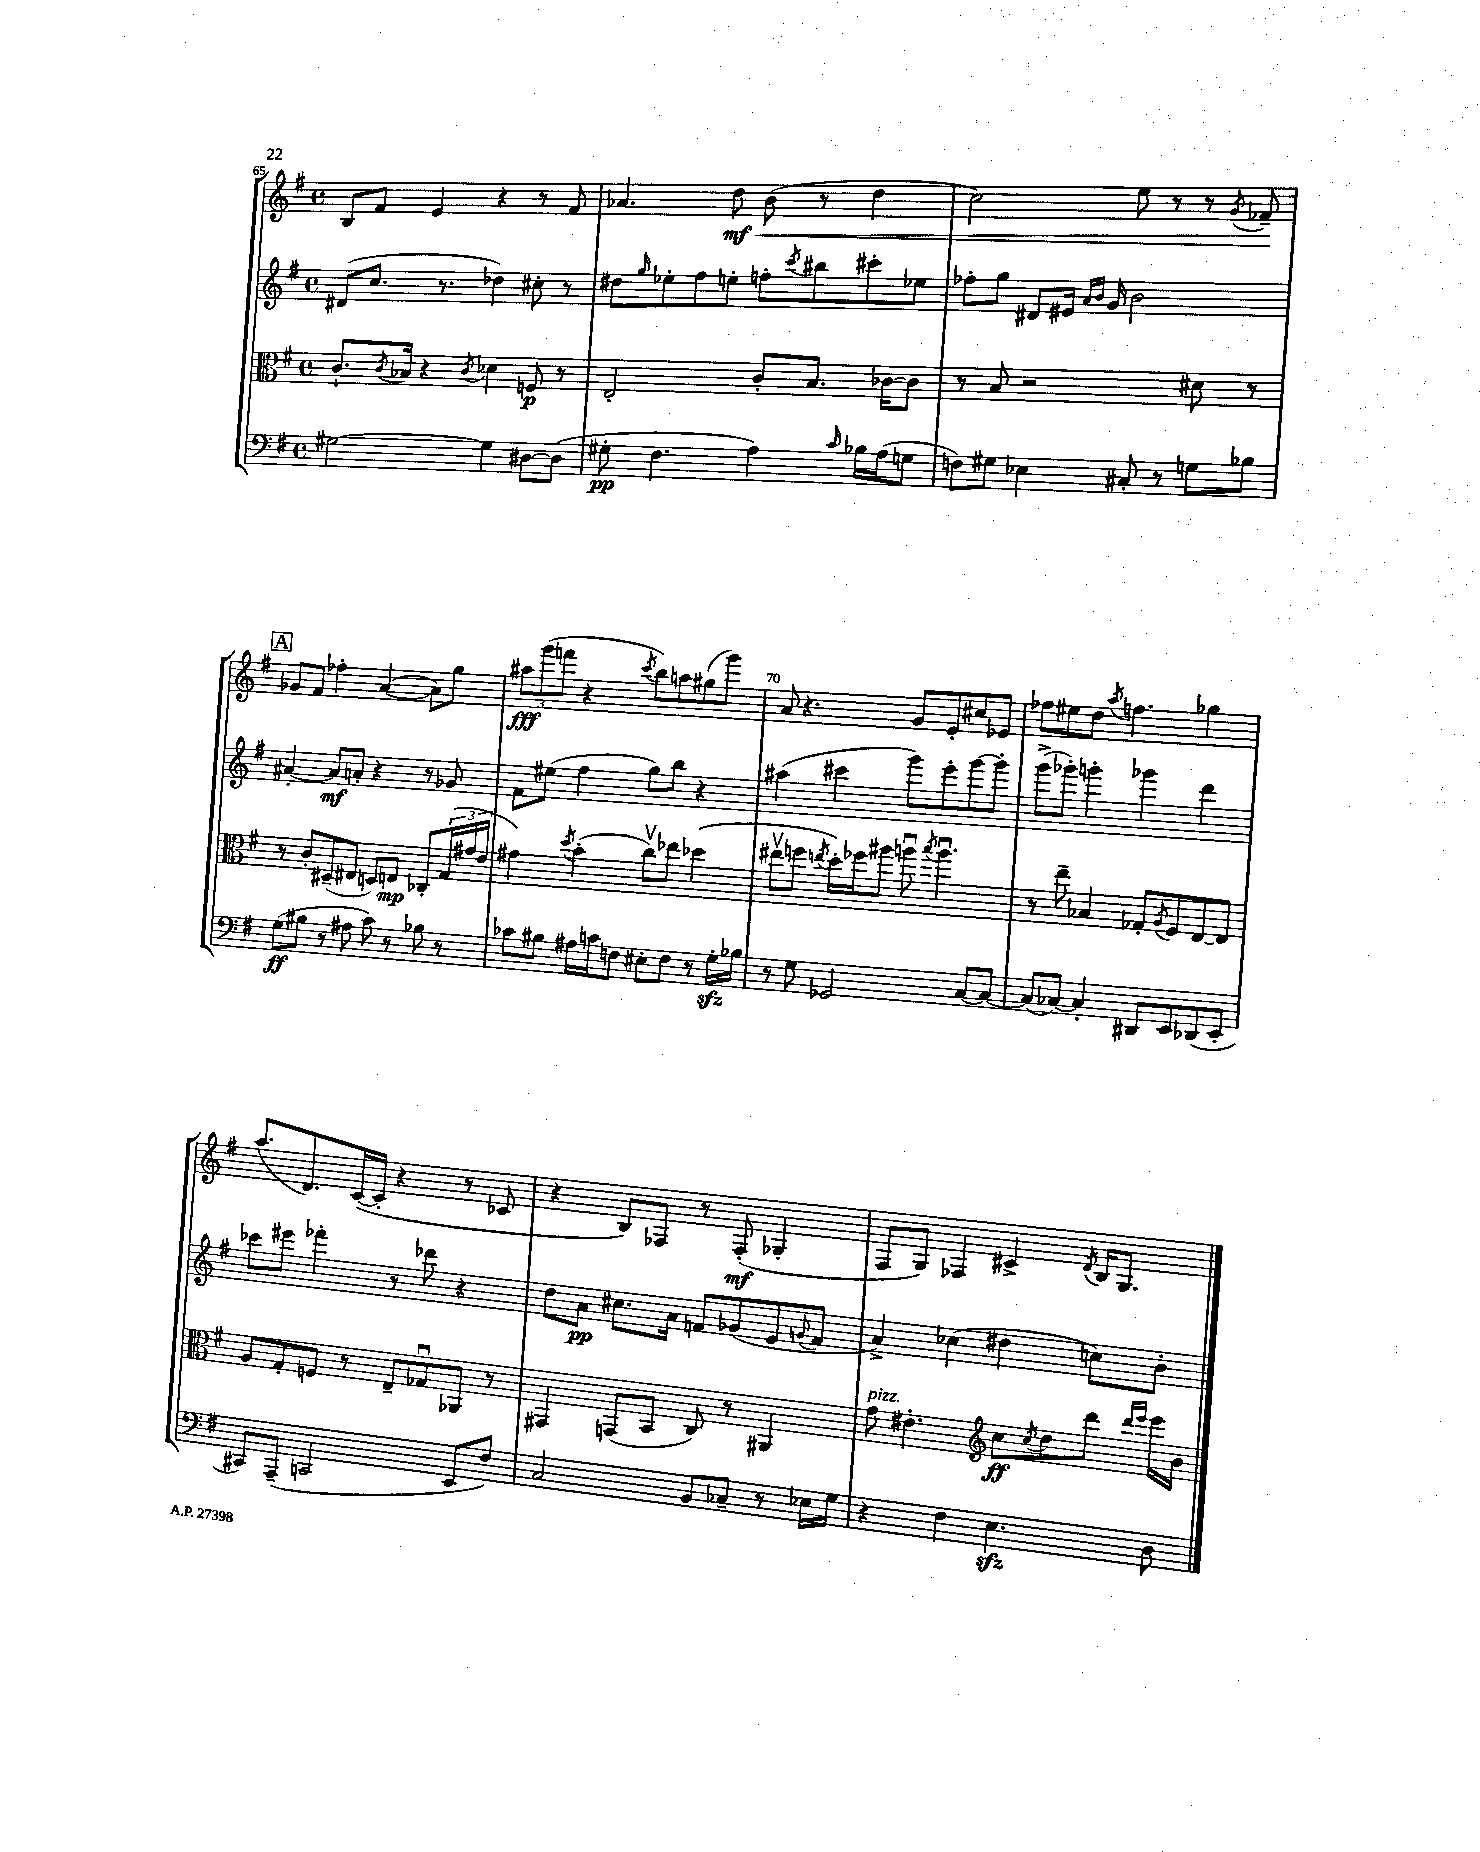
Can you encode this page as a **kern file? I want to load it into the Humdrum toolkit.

**kern	**dynam	**kern	**dynam	**kern	**dynam	**kern	**dynam
*part4	*part4	*part3	*part3	*part2	*part2	*part1	*part1
*staff4	*staff4	*staff3	*staff3	*staff2	*staff2	*staff1	*staff1
*clefF4	*	*clefC3	*	*clefG2	*	*clefG2	*
*k[f#]	*	*k[f#]	*	*k[f#]	*	*k[f#]	*
*M4/4	*	*M4/4	*	*M4/4	*	*M4/4	*
*met(c)	*	*met(c)	*	*met(c)	*	*met(c)	*
=65	=65	=65	=65	=65	=65	=65	=65
[2G#X\	.	8.c`/L	.	(8d#X/L	.	8B/L	.
.	.	.	.	8.cc/J	.	8f#/J	.
.	.	8qc/	.	.	.	.	.
.	.	16B-X/Jk	.	.	.	.	.
.	.	4r	.	.	.	4e/	.
.	.	.	.	8.r	.	.	.
.	.	8qc/	.	.	.	.	.
4G#\]	.	4d-X\	.	4dd-X\)	.	4r	.
[8D#X\L	.	8Fn/	p	8cc#X'\	.	8r	.
(8D#\J]	.	8r	.	8r	.	8f#/	.
=66	=66	=66	=66	=66	=66	=66	=66
8G#X'\	pp	2E'/	.	8dd#X\L	.	4.a-X/	.
.	.	.	.	16qqgg/	.	.	.
4.F#\	.	.	.	8ee-X'\	.	.	.
.	.	.	.	8ff#\	.	.	.
!	!	!	!	!	!	!	!LO:HP:b
.	.	.	.	8een'\J	.	8dd\	< mf
4A\)	.	8c'/L	.	8ffn'\L	.	(8b\	.
.	.	.	.	8qccc/	.	.	.
.	.	8.B/J	.	8bb#X\	.	8r	.
16qqc/	.	.	.	.	.	.	.
16B-X\LL	.	.	.	8ccc#X'\	.	4dd\	.
(16A\J	.	[16c-X\KL	.	.	.	.	.
8Gn\J	.	8c-\J]	.	8ee-X\J	.	.	.
=67	=67	=67	=67	=67	=67	=67	=67
8Fn\L)	.	8r	.	8ff-X'\L	.	2cc\)	.
8G#X\J	.	8B/	.	8gg\J	.	.	.
4E-X\	.	2r	.	8d#X/L	.	.	.
.	.	.	.	16e#X/Jk	.	.	.
.	.	.	.	16qqa/LL	.	.	.
.	.	.	.	16qqb/JJ	.	.	.
.	.	.	.	16g/	.	.	.
8C#X'/	.	.	.	2b\	.	8ee\	.
8r	.	.	.	.	.	8r	.
8Gn\L	.	8d#X\	.	.	.	8r	.
.	.	.	.	.	.	8qg/	.
8B-X\J	.	8r	.	.	.	8f-X~/	.
.	.	.	.	.	.	.	[
!!LO:LB:g=z
!!LO:REH:place=s1:t=A
=68	=68	=68	=68	=68	=68	=68	=68
(8G\L	ff	8r	.	[4a#X'/	.	8g-X/L	.
8B#X\J	.	8c'/L	.	.	.	8f#/J	.
8r	.	(8D#X~/	.	8a#/L]	mf	4ff-X'\	.
8A#X\	.	8E#X/J	.	8an'/J	.	.	.
8c\)	.	8Dn/L)	.	4r	.	([4a/	.
8r	.	8En/J	mp	.	.	.	.
8B-X\	.	8C-X'/L	.	8r	.	8a\L])	.
8r	.	(24G/L	.	8g-X/	.	8gg\J	.
.	.	24g#X/	.	.	.	.	.
.	.	24e/JJ	.	.	.	.	.
=69	=69	=69	=69	=69	=69	=69	=69
8c-X\L	.	4g#X\)	.	8f#\L	.	12aa#X\L	fff
.	.	.	.	.	.	(12ggg\	.
8B#X\J	.	.	.	(8ee#X\J	.	.	.
.	.	.	.	.	.	12fffn\J	.
.	.	8qdd/	.	.	.	.	.
16A#X\LL	.	(4b'\	.	4ff#\	.	4r	.
16cn\J	.	.	.	.	.	.	.
8Fn\J	.	.	.	.	.	.	.
.	.	.	.	.	.	8qccc/	.
8E#X'\L	.	8ccv\L)	.	8gg\L)	.	8bb\L)	.
8F\J	.	8ee-X\J	.	8bb\J	.	8aan\	.
8r	.	(4dd-X\	.	4r	.	(8gg#X\	.
16Gzz'\LL	.	.	.	.	.	8ggg\J)	.
16B-X\JJ	.	.	.	.	.	.	.
=70	=70	=70	=70	=70	=70	=70	=70
8r	.	8ee#Xv\L	.	(4aa#X\	.	8a/	.
8G\	.	8ffn\J	.	.	.	4.r	.
.	.	8qeen/	.	.	.	.	.
2GG-X/	.	16dd'\LL)	.	4ccc#X\	.	.	.
.	.	16ff-X\J	.	.	.	.	.
.	.	8aa#X\J	.	.	.	.	.
.	.	8aanu\	.	8ggg\L)	.	8g/L	.
.	.	8qbb/	.	.	.	.	.
.	.	4.aau\	.	8eee'\	.	8e'/	.
[8C/L	.	.	.	[8ggg\	.	8cc#X/	.
8C/J_	.	.	.	8ggg'\J]	.	8e-X/J	.
=71	=71	=71	=71	=71	=71	=71	=71
(8C/L]	.	8r	.	(8ggg^\L	.	8ff-X\L	.
[8C-X/J)	.	8ee~\	.	8ggg-X'\J)	.	8ee#X\	.
4C-'/]	.	4B-X/	.	4gggn'\	.	8dd\J	.
.	.	.	.	.	.	8qaa/	.
.	.	.	.	.	.	4.ffn\	.
8DD#X/L	.	8G-X'/L	.	4ggg-X\	.	.	.
.	.	8qA/	.	.	.	.	.
8EE/	.	8F#/	.	.	.	.	.
(8DD-X/	.	[8E/	.	4ddd\	.	4gg-X\	.
8EE'/J	.	8E/J]	.	.	.	.	.
!!LO:LB:g=z
=72	=72	=72	=72	=72	=72	=72	=72
8CC#X/L)	.	8A/L	.	8ccc-X\L	.	(8.aa/L	.
(8AAA~/J	.	8G'/	.	8eee#X\J	.	.	.
.	.	.	.	.	.	8.d/)	.
2CCn/	.	8Fn/J	.	4fff-X'\	.	.	.
.	.	8r	.	.	.	([16c/L	.
.	.	.	.	.	.	16c'/JJ]	.
.	.	8E~/L	.	8r	.	4r	.
.	.	8G-Xu/	.	8ddd-X\	.	.	.
8EE/L	.	8AA-X/J	.	4r	.	8r	.
8F#/J)	.	8r	.	.	.	8c-X/	.
=73	=73	=73	=73	=73	=73	=73	=73
2C/	.	4GG#X/	.	8dd\L	.	4r	.
.	.	.	.	8a\J	pp	.	.
.	.	(8GGn/L	.	8.cc#X\L	.	8B/L)	.
.	.	8BB/J	.	.	.	8F-X/J	.
.	.	.	.	16a\Jk	.	.	.
8BB/L	.	8C/)	.	8fn/L	.	8r	.
8C-X~/J	.	8r	.	(8g-X/	.	(8F-'/	mf
8r	.	4AA#X/	.	8e/	.	4G-X'/	.
.	.	.	.	8qqgn/	.	.	.
16E-X\LL	.	.	.	8f/J	.	.	.
16G\JJ	.	.	.	.	.	.	.
=74	=74	=74	=74	=74	=74	=74	=74
!	!	!LO:TX:a:i:t=pizz.	!	!	!	!	!
4r	.	8g\	.	4a^/)	.	8F#/L	.
.	.	4.e#X'\	.	.	.	8G/J)	.
4F#\	.	.	.	(4cc-X\	.	4F-X/	.
*	*	*clefG2	*	*	*	*	*
4.Ezz\	.	8cc\L	ff	4dd#X\	.	4c#X^/	.
.	.	8qcc/	.	.	.	.	.
.	.	8dd\	.	.	.	.	.
.	.	.	.	.	.	8qd/	.
.	.	8ddd\J	.	8ccn\L)	.	16B/KL	.
.	.	.	.	.	.	8.G/J	.
.	.	16qqddd/LL	.	.	.	.	.
.	.	16qqeee/JJ	.	.	.	.	.
8D\	.	16eee\LL	.	8b'\J	.	.	.
.	.	16b\JJ	.	.	.	.	.
==	==	==	==	==	==	==	==
*-	*-	*-	*-	*-	*-	*-	*-
